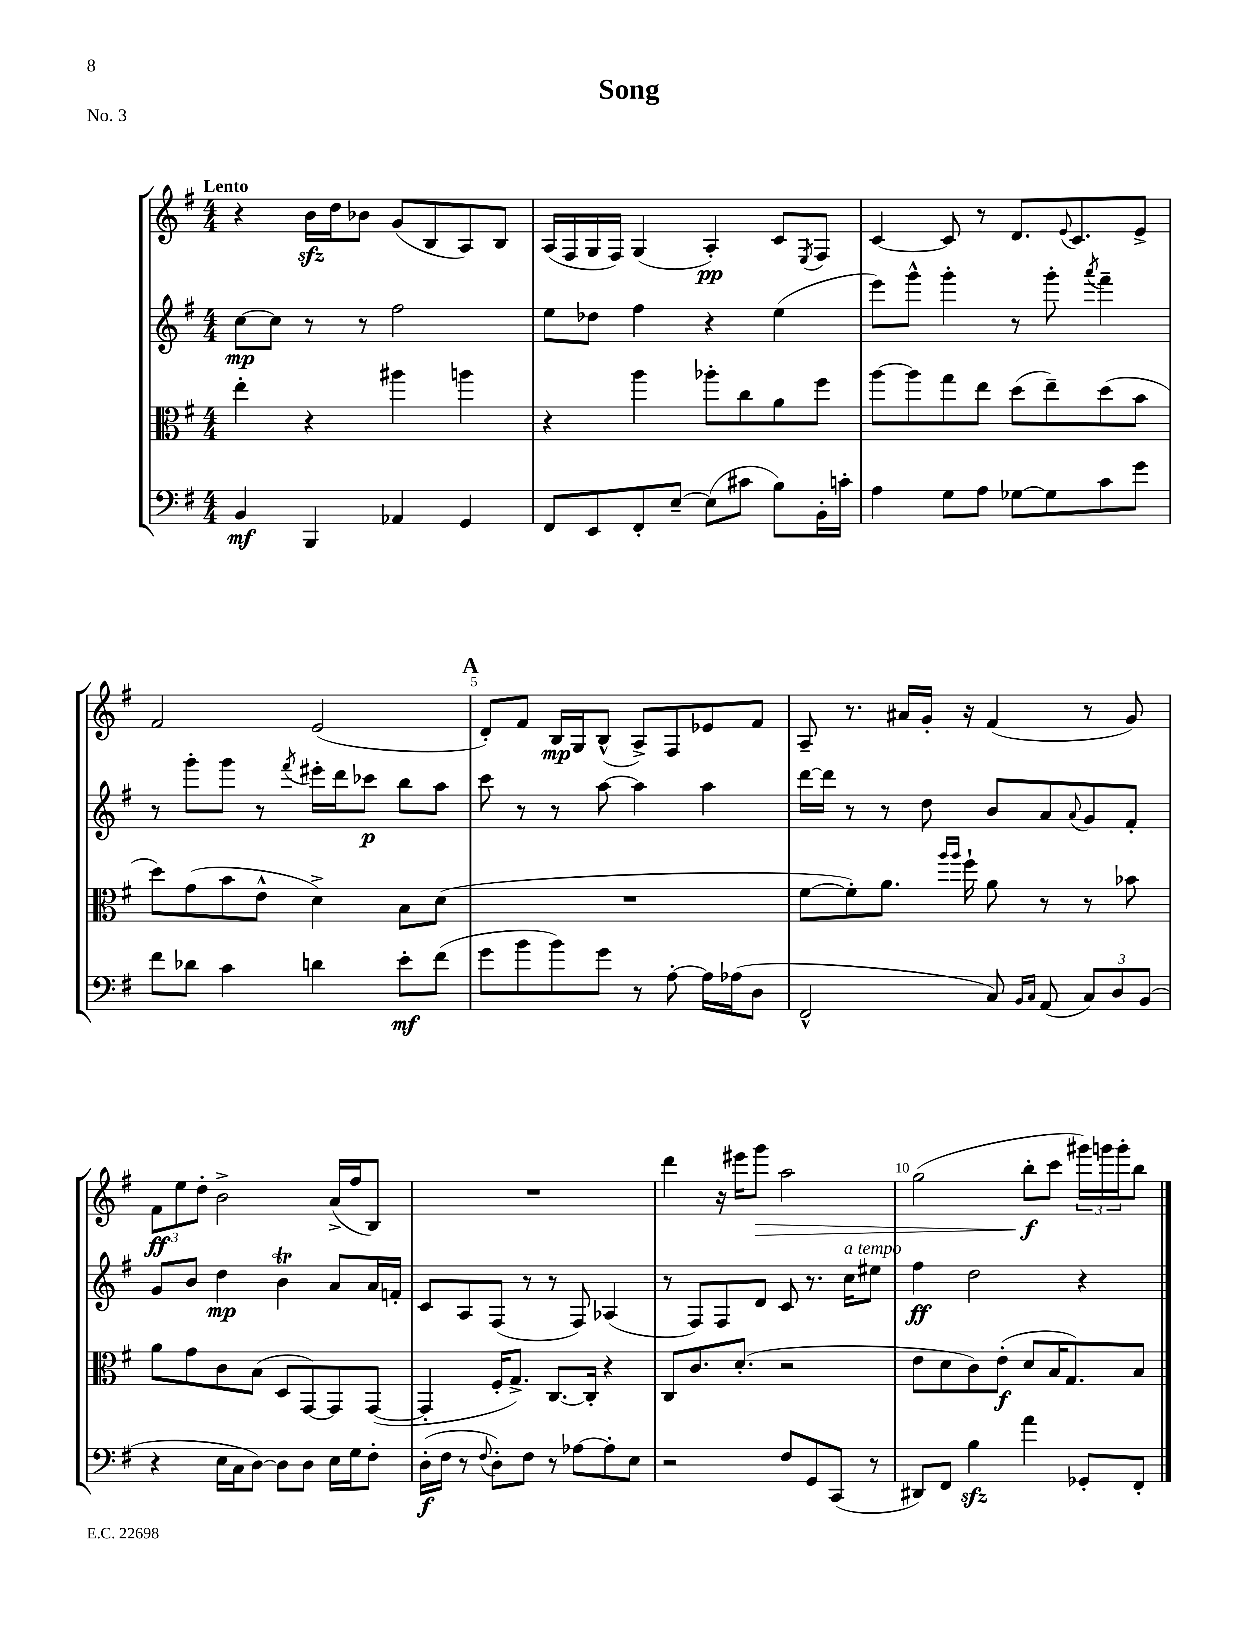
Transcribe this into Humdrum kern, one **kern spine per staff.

**kern	**kern	**kern	**kern
*staff4	*staff3	*staff2	*staff1
*clefF4	*clefC3	*clefG2	*clefG2
*k[f#]	*k[f#]	*k[f#]	*k[f#]
*M4/4	*M4/4	*M4/4	*M4/4
4BB	4ee'	[8cc	4r
.	.	8cc]	.
4BBB	4r	8r	16b
.	.	.	16dd
.	.	8r	8b-
4AA-	4aa#	2ff#	(8g
.	.	.	8B
4GG	4aa	.	8A)
.	.	.	8B
=	=	=	=
8FF#	4r	8ee	(16A
.	.	.	16F#
8EE	.	8dd-	16G
.	.	.	16F#)
8FF#'	4aa	4ff#	(4G
[8E~	.	.	.
(8E]	8aa-'	4r	4A')
8c#	8cc	.	.
8B)	8a	(4ee	8c
.	.	.	8qE
16BB'	8ff#	.	8F#
16c'	.	.	.
=	=	=	=
4A	[8aa	8eee)	[4c
.	8aa]	8ggg^^	.
8G	8gg	4ggg'	8c]
8A	8ee	.	8r
[8G-	(8dd	8r	8.d
8G-]	8ee~)	8ggg'	.
.	.	.	8qqe
.	.	.	8.c
.	.	8qaaa	.
8c	(8dd	4fff#~	.
8g	8b	.	8e^
=	=	=	=
8f#	8dd)	8r	2f#
8d-	(8g	8ggg'	.
4c	8b	8ggg	.
.	8e^^	8r	.
.	.	8qfff#	.
4d	4d^)	16eee#'	(2e
.	.	16ddd	.
.	.	8ccc-	.
8e'	8B	8bb	.
(8f#	(8d	8aa	.
=	=	=	=
8g	1r	8ccc	8d')
8b	.	8r	8f#
8b)	.	8r	16B
.	.	.	16G
8g	.	[8aa	(8B^^
8r	.	4aa]	8A^)
[8A'	.	.	8F#
16A]	.	4aa	8e-
(16A-	.	.	.
8D	.	.	8f#
=	=	=	=
2FF#^^	[8f#	[16ddd	8A~
.	.	16ddd]	.
.	8f#'])	8r	8.r
.	8.a	8r	.
.	.	.	16a#
.	.	8dd	16g'
.	16qqaa	.	.
.	16qqaa	.	.
.	16ff#`	.	16r
8C)	8a	8b	(4f#
16qqBB	.	.	.
16qqC	.	.	.
(8AA	8r	8a	.
.	.	8qqa	.
12C)	8r	8g	8r
12D	.	.	.
.	8b-	8f#'	8g)
(12BB	.	.	.
=	=	=	=
4r	8a	8g	12f#
.	.	.	12ee
.	8g	8b	.
.	.	.	12dd'
16E	8c	4dd	2b^
16C	.	.	.
[8D)	(8B	.	.
8D]	8D	4b	.
8D	[8GG)	.	.
16E	8GG]	8a	(16a^
16G	.	.	16ff#
8F#'	([8GG	16a	8B)
.	.	16f'	.
=	=	=	=
(16D'	4GG']	8c	1r
16F#	.	.	.
8r	.	8A	.
8qqF#	.	.	.
8D')	16F#'	(8F#	.
.	8.G^)	.	.
8F#	.	8r	.
8r	[8.C	8r	.
[8A-	.	8F#)	.
.	16C']	.	.
8A-']	4r	(4A-	.
8E	.	.	.
=	=	=	=
2r	8C	8r	4ddd
.	8.c	8F#)	.
.	.	8F#	16r
.	(8.d'	.	16eee#
.	.	8d	8ggg
8F#	2r	8c	2aa
8GG	.	8.r	.
(8CC	.	.	.
.	.	16cc	.
8r	.	8ee#	.
=	=	=	=
8DD#)	8e	4ff#	(2gg
8FF#	8d	.	.
4B	8c)	2dd	.
.	(8e'	.	.
4a	8d	.	8bb'
.	16B	.	8ccc
.	8.G)	.	.
8GG-'	.	4r	24ggg#)
.	.	.	24ggg
.	.	.	24ggg'
8FF#'	8B	.	8bb
==	==	==	==
*-	*-	*-	*-
